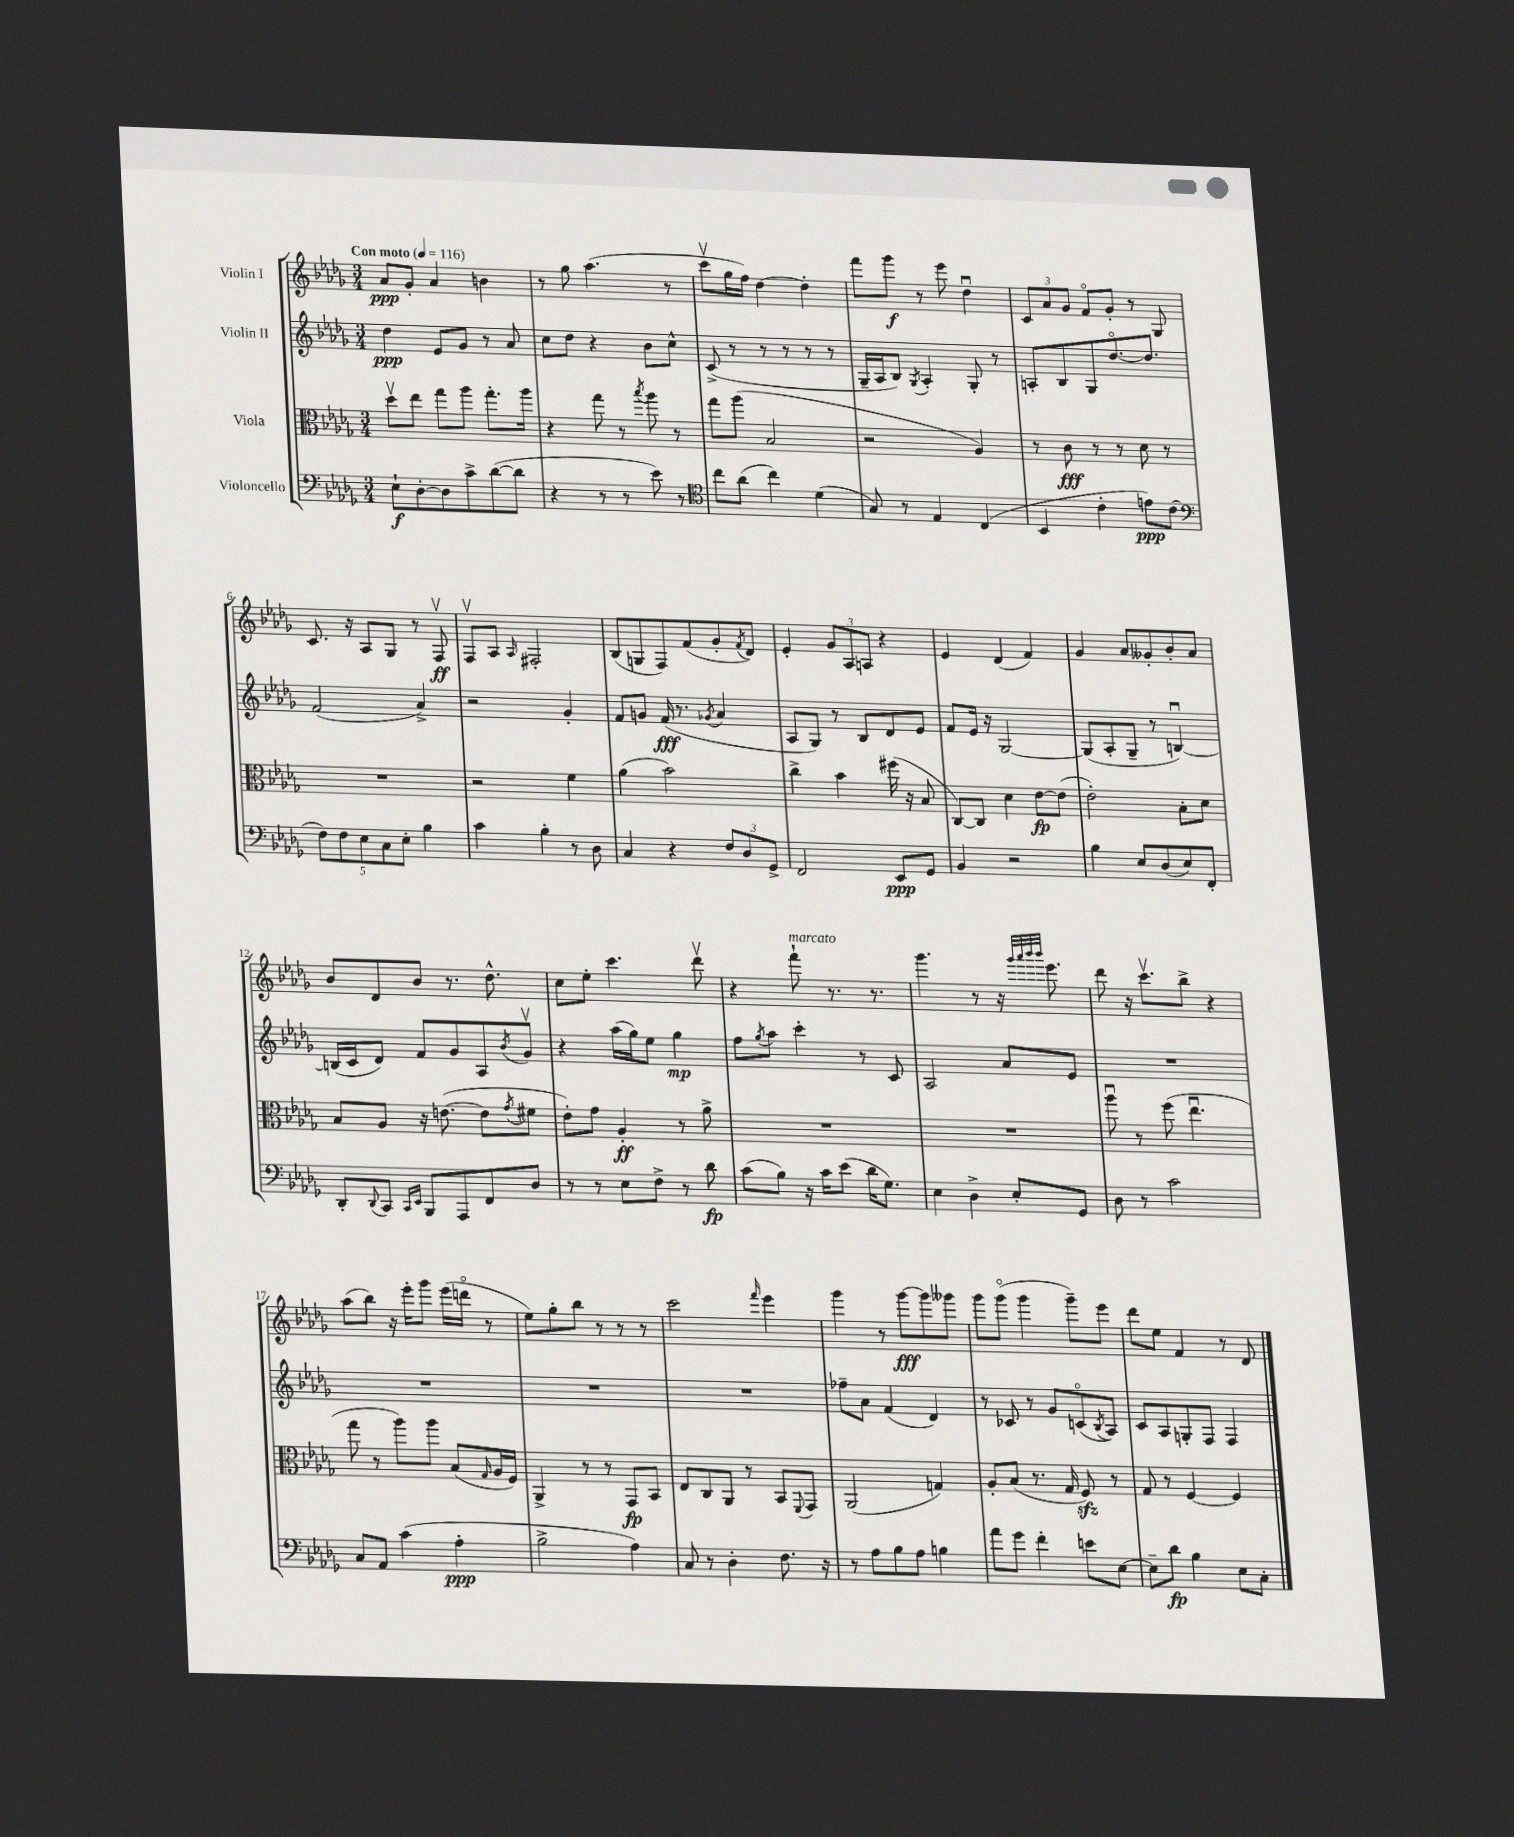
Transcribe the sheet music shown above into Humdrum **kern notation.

**kern	**dynam	**kern	**dynam	**kern	**dynam	**kern	**dynam
*part4	*part4	*part3	*part3	*part2	*part2	*part1	*part1
*staff4	*staff4	*staff3	*staff3	*staff2	*staff2	*staff1	*staff1
*I"Violoncello	*	*I"Viola	*	*I"Violin II	*	*I"Violin I	*
*clefF4	*	*clefC3	*	*clefG2	*	*clefG2	*
*k[b-e-a-d-g-]	*	*k[b-e-a-d-g-]	*	*k[b-e-a-d-g-]	*	*k[b-e-a-d-g-]	*
*M3/4	*	*M3/4	*	*M3/4	*	*M3/4	*
*MM116	*	*MM116	*	*MM116	*	*MM116	*
=1	=1	=1	=1	=1	=1	=1	=1
!	!	!	!	!	!	!LO:TX:a:B:t=Con moto	!
8E-`\L	f	8dd-v\L	.	4dd-\	ppp	8a-/L	ppp
[8D-'\	.	8ee-\J	.	.	.	8g-'/J	.
8D-\]	.	8gg-\L	.	8e-/L	.	4a-/	.
8c^\	.	8aa-\J	.	8g-/J	.	.	.
([8d-\	.	8.gg-'\L	.	8r	.	4bn\	.
8d-\J]	.	.	.	8a-/	.	.	.
.	.	16aa-\Jk	.	.	.	.	.
=2	=2	=2	=2	=2	=2	=2	=2
4r	.	4r	.	8cc\L	.	8r	.
.	.	.	.	8dd-\J	.	8gg-\	.
8r	.	8gg-\	.	4r	.	(4.aa-\	.
8r	.	8r	.	.	.	.	.
.	.	8qbb-/	.	.	.	.	.
8e-\)	.	8aa-\	.	8b-\L	.	.	.
8r	.	8r	.	8cc^^\J	.	8r	.
=3	=3	=3	=3	=3	=3	=3	=3
*clefC4	*	*	*	*	*	*	*
8cc\L	.	8gg-\L	.	(8c^/	.	8cccv\L	.
(8a-\J	.	(8aa-\J	.	8r	.	16gg-\L	.
.	.	.	.	.	.	16ff\JJ)	.
4cc\)	.	2B-/	.	8r	.	[4dd-\	.
.	.	.	.	8r	.	.	.
(4d-\	.	.	.	8r	.	4dd-'\]	.
.	.	.	.	8r	.	.	.
=4	=4	=4	=4	=4	=4	=4	=4
8G-/)	.	2r	.	16G-~/LL	.	8fff\L	.
.	.	.	.	16A-/J	.	.	.
8r	.	.	.	8B-/J)	.	8ggg-\J	f
.	.	.	.	8qG-/	.	.	.
4E-/	.	.	.	4A-'/	.	8r	.
.	.	.	.	.	.	8eee-\	.
(4C/	.	4A-/)	.	8G-'/	.	4dd-u\	.
.	.	.	.	8r	.	.	.
=5	=5	=5	=5	=5	=5	=5	=5
4BB-/	.	8r	.	8An'/L	.	12c/L	.
.	.	.	.	.	.	12a-/	.
.	.	8c\	fff	8B-/	.	.	.
.	.	.	.	.	.	12g-/J	.
4c'\	.	8r	.	8G-/	.	8f/L	.
.	.	8r	.	[8.dd-/	.	8g-'/J	.
8en\L)	ppp	8d-\	.	.	.	8r	.
.	.	.	.	8.dd-/J]	.	.	.
(8c\J	.	8r	.	.	.	8G-/	.
!!LO:LB:g=z
=6	=6	=6	=6	=6	=6	=6	=6
*clefF4	*	*	*	*	*	*	*
10F\L)	.	2.r	.	(2f/	.	8.c/	.
10F\	.	.	.	.	.	.	.
.	.	.	.	.	.	16r	.
10E-\	.	.	.	.	.	.	.
.	.	.	.	.	.	8A-/L	.
10C\	.	.	.	.	.	.	.
.	.	.	.	.	.	8G-/J	.
10E-'\J	.	.	.	.	.	.	.
4B-\	.	.	.	4a-^/)	.	8r	.
.	.	.	.	.	.	8Fv/	ff
=7	=7	=7	=7	=7	=7	=7	=7
4c\	.	2r	.	2r	.	8Fv/L	.
.	.	.	.	.	.	8A-/J	.
.	.	.	.	.	.	16qqA-/	.
4B-'\	.	.	.	.	.	2F#X'/	.
8r	.	4f\	.	4g-'/	.	.	.
8D-\	.	.	.	.	.	.	.
=8	=8	=8	=8	=8	=8	=8	=8
4C/	.	(4a-\	.	8f/L	.	(8B-/L	.
.	.	.	.	8gn/J	.	8Gn/	.
4r	.	2b-\)	.	(16f/	fff	8F/)	.
.	.	.	.	8.r	.	.	.
.	.	.	.	.	.	(8f/	.
.	.	.	.	8qg-X/	.	.	.
12F/L	.	.	.	4a-/	.	8g-'/	.
12D-/	.	.	.	.	.	.	.
.	.	.	.	.	.	8qf/	.
.	.	.	.	.	.	8d-/J)	.
12GG-^/J	.	.	.	.	.	.	.
=9	=9	=9	=9	=9	=9	=9	=9
2FF/	.	4cc^\	.	8A-/L	.	4e-'/	.
.	.	.	.	8G-/J)	.	.	.
.	.	4b-\	.	8r	.	12g-/L	.
.	.	.	.	.	.	12A-/	.
.	.	.	.	8B-/L	.	.	.
.	.	.	.	.	.	12An/J	.
8EE-/L	ppp	(16ff#X\	.	8d-/	.	4r	.
.	.	16r	.	.	.	.	.
8GG-/J	.	8B-/	.	8e-/J	.	.	.
=10	=10	=10	=10	=10	=10	=10	=10
4BB-/	.	[8C/L)	.	8f/L	.	4e-/	.
.	.	8C/J]	.	16e-/Jk	.	.	.
.	.	.	.	16r	.	.	.
2r	.	4d-\	.	[2G-/	.	(4d-/	.
.	.	[8e-\L	fp	.	.	4f/)	.
.	.	(8e-\J]	.	.	.	.	.
=11	=11	=11	=11	=11	=11	=11	=11
4B-\	.	2e-'\)	.	(8G-/L]	.	4g-/	.
.	.	.	.	8A-'/	.	.	.
8E-/L	.	.	.	8G-~/J	.	8a-/L	.
(8D-/	.	.	.	8r	.	8g--X'/	.
8E-/)	.	8B-'\L	.	[4Bnu/)	.	8b-'/	.
8FF'/J	.	8d-\J	.	.	.	8a-/J	.
!!LO:LB:g=z
=12	=12	=12	=12	=12	=12	=12	=12
8DD-'/L	.	8B-/L	.	(16Bn/LL]	.	8b-/L	.
.	.	.	.	16c/J	.	.	.
8qqDD-/	.	.	.	.	.	.	.
8CC/J	.	8A-/J	.	8d-/J)	.	8d-/	.
16qqCC/LL	.	.	.	.	.	.	.
16qqEE-/JJ	.	.	.	.	.	.	.
8BBB-/L	.	16r	.	8f/L	.	8b-/J	.
.	.	([8.en\	.	.	.	.	.
8AAA-/	.	.	.	8g-/	.	8.r	.
8FF/	.	8e\L]	.	8A-/	.	.	.
.	.	.	.	.	.	8.dd-^^\	.
.	.	8qg-/	.	8qb-/	.	.	.
8D-/J	.	8f#X\J	.	8g-v/J	.	.	.
=13	=13	=13	=13	=13	=13	=13	=13
8r	.	8e-'\L)	.	4r	.	8cc\L	.
8r	.	8g-\J	.	.	.	8ee-'\J	.
8E-\L	.	4A-'/	ff	(16aa-\LL	.	4.ccc\	.
.	.	.	.	16gg-\J)	.	.	.
8F^\J	.	.	.	8ee-\J	.	.	.
8r	.	8r	.	4gg-\	mp	.	.
8d-\	fp	8a-^\	.	.	.	8ddd-v\	.
=14	=14	=14	=14	=14	=14	=14	=14
(8c\L	.	2.r	.	8ff\L	.	4r	.
.	.	.	.	8qgg-/	.	.	.
8B-\J)	.	.	.	8aa-\J	.	.	.
!	!	!	!	!	!	!LO:TX:a:i:t=marcato	!
16r	.	.	.	4ccc'\	.	8fff`\	.
16c\KL	.	.	.	.	.	.	.
(8e-\J	.	.	.	.	.	8.r	.
16d-\KL	.	.	.	8r	.	.	.
8.G-\J)	.	.	.	.	.	8.r	.
.	.	.	.	8c/	.	.	.
=15	=15	=15	=15	=15	=15	=15	=15
4E-\	.	2.r	.	2A-/	.	4.ggg-\	.
4D-^\	.	.	.	.	.	.	.
.	.	.	.	.	.	8r	.
8E-'/L	.	.	.	8a-/L	.	16r	.
.	.	.	.	.	.	32qqggg-/LLL	.
.	.	.	.	.	.	32qqaaa-/	.
.	.	.	.	.	.	32qqbbb-/	.
.	.	.	.	.	.	32qqbbb-/JJJ	.
.	.	.	.	.	.	8.eee-\	.
8GG-/J	.	.	.	8e-/J	.	.	.
=16	=16	=16	=16	=16	=16	=16	=16
8D-\	.	8aa-u\	.	2.r	.	8ddd-\	.
8r	.	8r	.	.	.	16r	.
.	.	.	.	.	.	8.cccv\L	.
2c\	.	(8ff\	.	.	.	.	.
.	.	4.ee-u\	.	.	.	8bb-^\J	.
.	.	.	.	.	.	4r	.
!!LO:LB:g=z
=17	=17	=17	=17	=17	=17	=17	=17
8C/L	.	8gg-\	.	2.r	.	(8aa-\L	.
8AA-/J	.	8r	.	.	.	8bb-\J)	.
(4c\	.	8aa-\L)	.	.	.	16r	.
.	.	.	.	.	.	16eee-'\KL	.
.	.	8aa-\J	.	.	.	8ggg-\J	.
4A-'\	ppp	(8B-/L	.	.	.	(16eee-\LL	.
.	.	.	.	.	.	16dddn\JJ	.
.	.	16qqG-/	.	.	.	.	.
.	.	16A-/L	.	.	.	8r	.
.	.	16F/JJ)	.	.	.	.	.
=18	=18	=18	=18	=18	=18	=18	=18
2B-^\	.	4AA-^/	.	2.r	.	8ee-\L)	.
.	.	.	.	.	.	8gg-'\	.
.	.	8r	.	.	.	8bb-\J	.
.	.	8r	.	.	.	8r	.
4A-\)	.	8GG-/L	fp	.	.	8r	.
.	.	8BB-/J	.	.	.	8r	.
=19	=19	=19	=19	=19	=19	=19	=19
8C/	.	8E-/L	.	2.r	.	2ccc\	.
8r	.	8C/	.	.	.	.	.
4D-'\	.	8AA-/J	.	.	.	.	.
.	.	8r	.	.	.	.	.
.	.	.	.	.	.	16qqfff/	.
8.F\	.	8BB-/L	.	.	.	4eee-\	.
.	.	8qqFF/	.	.	.	.	.
.	.	8GG-/J	.	.	.	.	.
16r	.	.	.	.	.	.	.
=20	=20	=20	=20	=20	=20	=20	=20
8r	.	(2AA-/	.	8ff-X~\L	.	4ggg-\	.
8A-\L	.	.	.	8a-\J	.	.	.
8B-\	.	.	.	(4f/	.	8r	.
8A-\J	.	.	.	.	.	[8ggg-\L	fff
4Bn\	.	4Gn/)	.	4d-/)	.	8ggg-\]	.
.	.	.	.	.	.	8ggg--X\J	.
=21	=21	=21	=21	=21	=21	=21	=21
8a-\L	.	8A-'/L	.	8r	.	8ggg-\L	.
8g-\J	.	(8B-/J	.	8c-X/	.	(8ggg-\J	.
4f'\	.	8.r	.	8r	.	4ggg-\	.
.	.	.	.	8g-/L	.	.	.
.	.	16G-/	.	.	.	.	.
8en\L	.	8Fzz/)	.	(8cn/	.	8ggg-~\L)	.
.	.	.	.	8qB-/	.	.	.
[8E-\J	.	8r	.	8A-/J)	.	8eee-\J	.
=22	=22	=22	=22	=22	=22	=22	=22
8E-~\L]	.	8G-/	.	8c/L	.	8ddd-\L	.
8d-\J	fp	8r	.	8A-/	.	8ee-\J	.
4B-\	.	[4F/	.	8Gn'/	.	4f/	.
.	.	.	.	8F/J	.	.	.
8E-\L	.	4F/]	.	4F/	.	8r	.
8C'\J	.	.	.	.	.	8d-/	.
==	==	==	==	==	==	==	==
*-	*-	*-	*-	*-	*-	*-	*-
